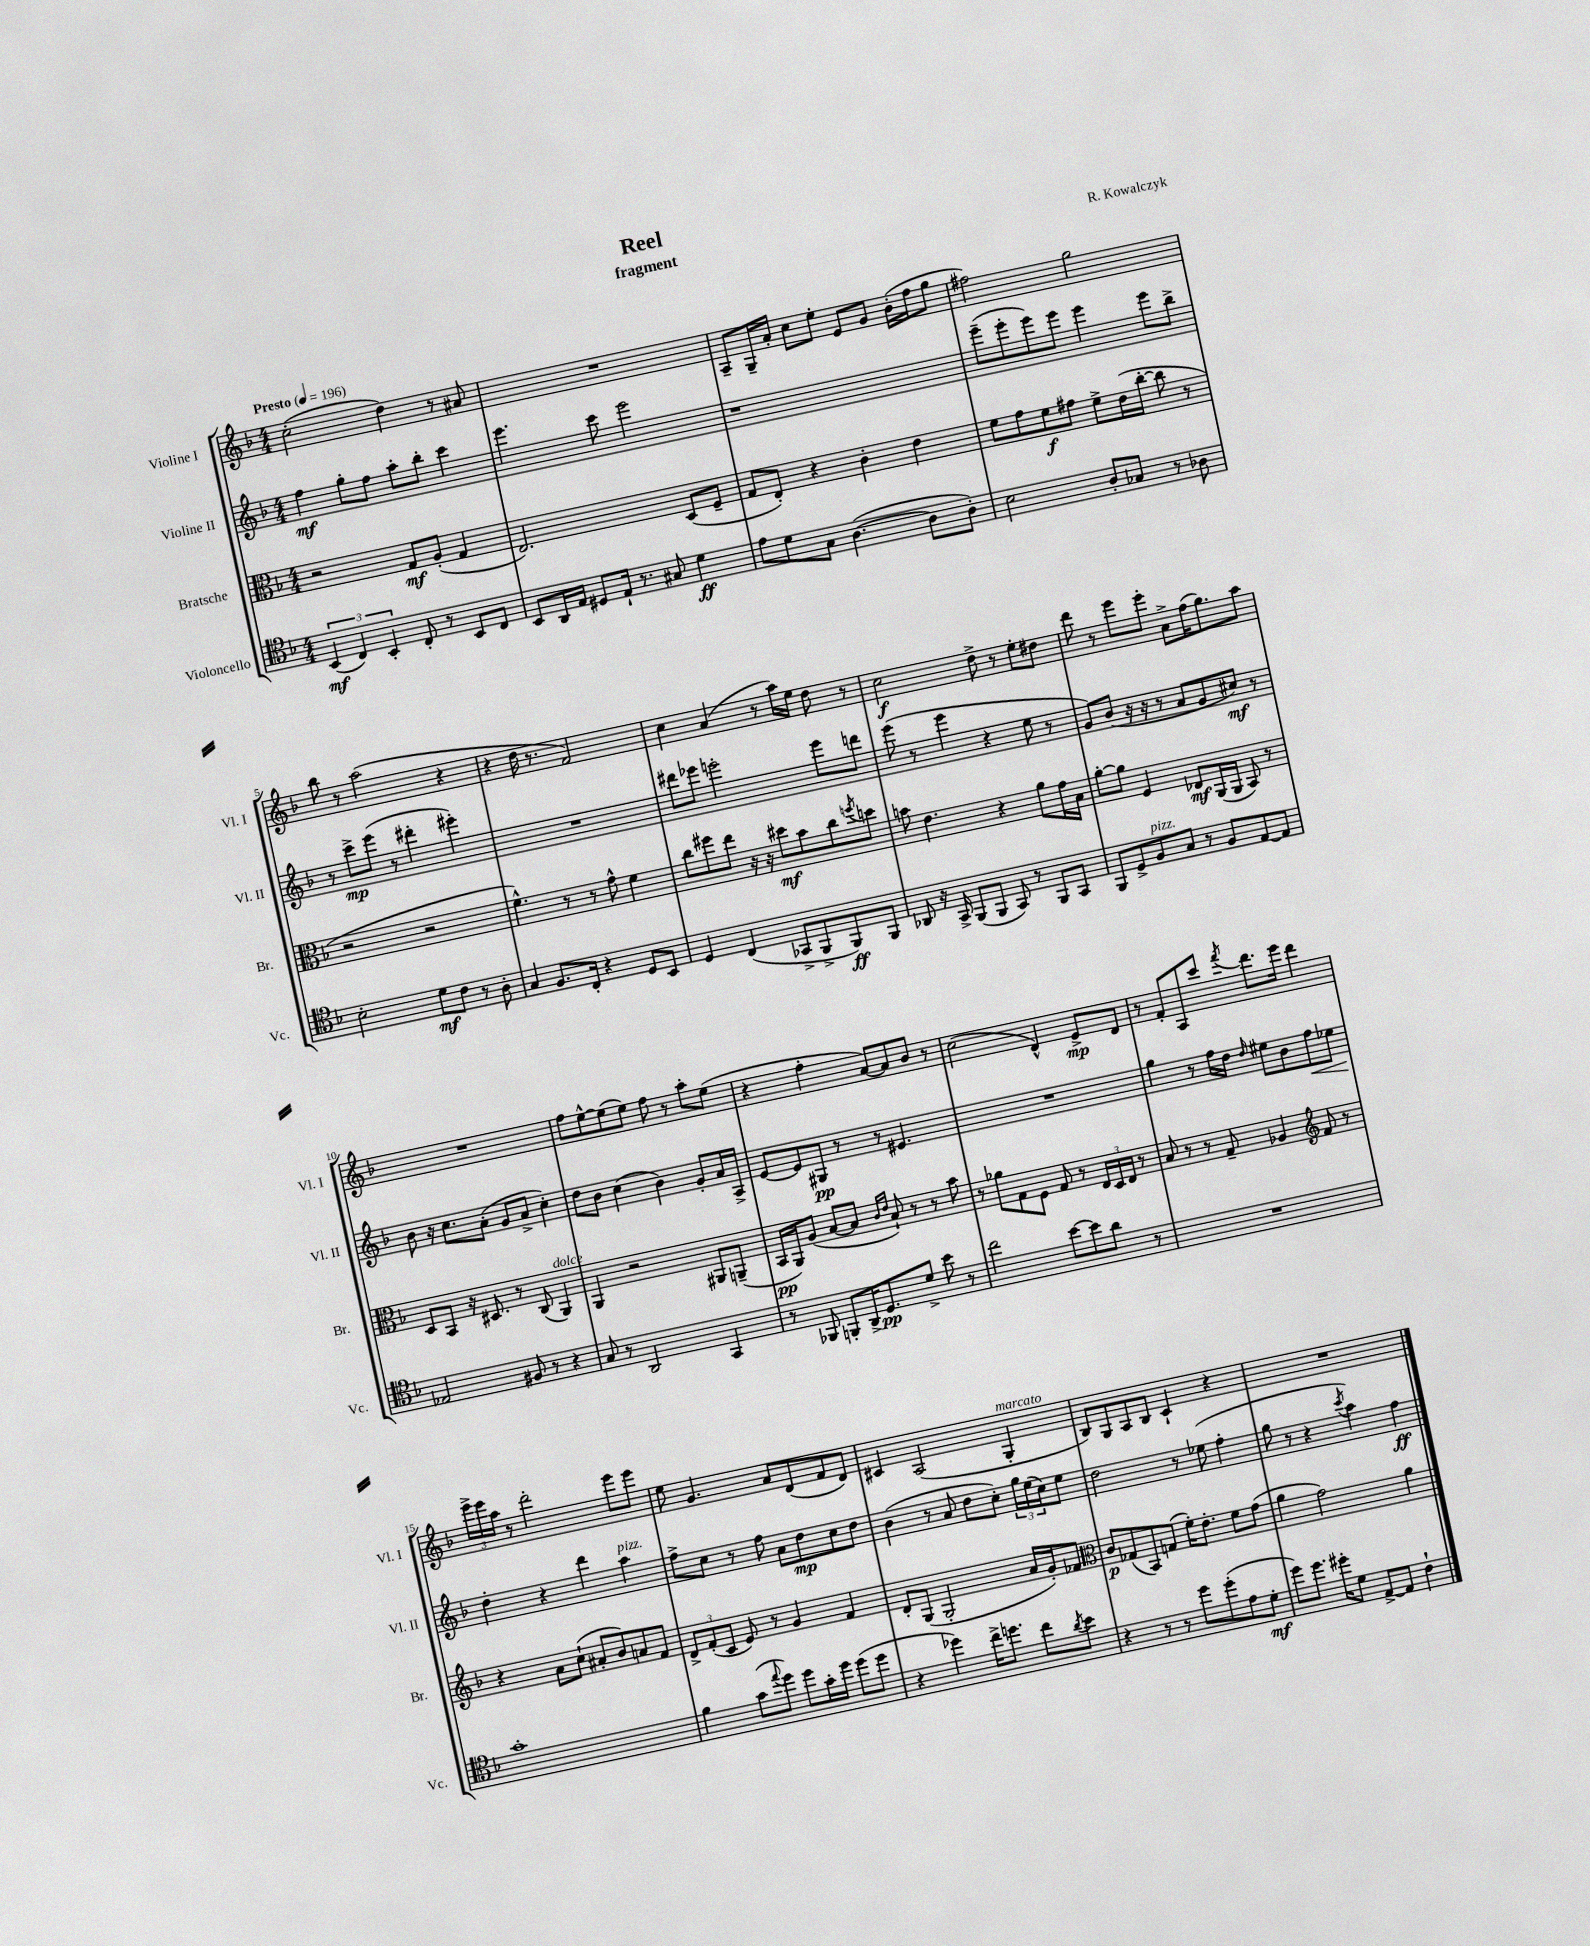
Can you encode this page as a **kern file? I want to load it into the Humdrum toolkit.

**kern	**dynam	**kern	**dynam	**kern	**dynam	**kern	**dynam
*part4	*part4	*part3	*part3	*part2	*part2	*part1	*part1
*staff4	*staff4	*staff3	*staff3	*staff2	*staff2	*staff1	*staff1
*I"Violoncello	*	*I"Bratsche	*	*I"Violine II	*	*I"Violine I	*
*I'Vc.	*	*I'Br.	*	*I'Vl. II	*	*I'Vl. I	*
*clefC4	*	*clefC3	*	*clefG2	*	*clefG2	*
*k[b-]	*	*k[b-]	*	*k[b-]	*	*k[b-]	*
*M4/4	*	*M4/4	*	*M4/4	*	*M4/4	*
*MM196	*	*MM196	*	*MM196	*	*MM196	*
=1	=1	=1	=1	=1	=1	=1	=1
!	!	!	!	!	!	!LO:TX:a:B:t=Presto	!
(6BB-/	mf	2r	.	4ff\	mf	(2cc'\	.
6C/)	.	.	.	.	.	.	.
.	.	.	.	8gg'\L	.	.	.
6BB-'/	.	.	.	.	.	.	.
.	.	.	.	8ff\J	.	.	.
8C'/	.	8G/L	mf	8aa'\L	.	4dd\)	.
8r	.	(8A'/J	.	8bb-'\J	.	.	.
8BB-/L	.	4G/	.	4ccc\	.	8r	.
8C/J	.	.	.	.	.	8a#X/	.
=2	=2	=2	=2	=2	=2	=2	=2
8BB-/L	.	2.E/)	.	4.eee\	.	1r	.
16AA/L	.	.	.	.	.	.	.
16E/JJ	.	.	.	.	.	.	.
8D#X/L	.	.	.	.	.	.	.
16E`/Jk	.	.	.	8ccc\	.	.	.
8.r	.	.	.	.	.	.	.
.	.	.	.	2eee\	.	.	.
8G#X/	.	.	.	.	.	.	.
4d\	ff	(8D/L	.	.	.	.	.
.	.	8F~/J	.	.	.	.	.
=3	=3	=3	=3	=3	=3	=3	=3
8e\L	.	8G/L	.	1r	.	8A~/L	.
8d\	.	8E'/J)	.	.	.	16G~/L	.
.	.	.	.	.	.	16a'/JJ	.
8G\J	.	4r	.	.	.	8cc\L	.
([4.A\	.	.	.	.	.	8ee'\J	.
.	.	4c'\	.	.	.	8e/L	.
.	.	.	.	.	.	8g/J	.
8A\L]	.	4e\	.	.	.	(16b-'\LL	.
.	.	.	.	.	.	16ff\J	.
8A'\J)	.	.	.	.	.	8gg\J	.
=4	=4	=4	=4	=4	=4	=4	=4
2B-\	.	8f\L	.	(8eee~\L	.	2ff#X\)	.
.	.	8g\	.	8eee'\	.	.	.
.	.	8f\	f	8eee\)	.	.	.
.	.	8g#X\J	.	8eee\J	.	.	.
8A'/L	.	8f^\L	.	4eee\	.	2gg\	.
8G-X/J	.	(16e\L	.	.	.	.	.
.	.	[16cc'\JJ	.	.	.	.	.
8r	.	8cc\]	.	8eee\L	.	.	.
8A-X\	.	8r	.	8bb-^\J	.	.	.
!!LO:LB:g=z
=5	=5	=5	=5	=5	=5	=5	=5
2B-'\	.	2r	.	8r	.	8bb-\	.
.	.	.	.	8ccc^\L	mp	8r	.
.	.	.	.	(8eee\J	.	(2aa\	.
.	.	.	.	8r	.	.	.
8d\L	mf	2r	.	4ddd#X'\	.	.	.
8c\J	.	.	.	.	.	.	.
8r	.	.	.	4eee#X'\)	.	4r	.
8A'\	.	.	.	.	.	.	.
=6	=6	=6	=6	=6	=6	=6	=6
4G/	.	4.f^^\)	.	1r	.	4r	.
8.F/L	.	.	.	.	.	16dd\	.
.	.	.	.	.	.	8.r	.
.	.	8r	.	.	.	.	.
16C'/Jk	.	.	.	.	.	.	.
4r	.	8r	.	.	.	2f/)	.
.	.	8g^^\	.	.	.	.	.
8D/L	.	4f\	.	.	.	.	.
8BB-/J	.	.	.	.	.	.	.
=7	=7	=7	=7	=7	=7	=7	=7
4D/	.	8cc\L	.	8ddd#X\L	.	4cc\	.
.	.	8ff#X\	.	8eee-X\J	.	.	.
(4C/	.	8ee\J	.	2eeen'\	.	(4a/	.
.	.	16r	.	.	.	.	.
.	.	16r	.	.	.	.	.
8GG-X^/L	.	8dd#X\L	mf	.	.	8r	.
8FF^/	.	8b-\	.	.	.	16aa\LL)	.
.	.	.	.	.	.	16ee\JJ	.
8FF/)	ff	8cc\	.	8eee\L	.	8dd\	.
.	.	8qffn/	.	.	.	.	.
8FF/J	.	8ddn\J	.	8dddn\J	.	8r	.
=8	=8	=8	=8	=8	=8	=8	=8
8AA-X/	.	8bn\	.	(8eee\	.	2cc\	f
16r	.	4.e\	.	8r	.	.	.
16GG^/	.	.	.	.	.	.	.
(8FF/L	.	.	.	4eee\	.	.	.
8FF/J	.	.	.	.	.	.	.
8GG/)	.	4r	.	4r	.	8dd^\	.
8r	.	.	.	.	.	8r	.
8FF/L	.	8a\L	.	8ee\	.	8ee'\L	.
8GG/J	.	16g\L	.	8r	.	8dd#X\J	.
.	.	16B-\JJ	.	.	.	.	.
=9	=9	=9	=9	=9	=9	=9	=9
8FF/L	.	[8a'\L	.	8g/L)	.	8ddd\	.
8D^/	.	8a\J]	.	(8b-/J	.	8r	.
!LO:TX:a:i:t=pizz.	!	!	!	!	!	!	!
8F/	.	4F/	.	16r	.	8eee\L	.
.	.	.	.	16r	.	.	.
8G/J	.	.	.	8r	.	8eee'\J	.
8r	.	8E-X/L	mf	8a/L	.	8a^\L	.
8F/L	.	(16AA/L	.	8g/	.	(16ff\K	.
.	.	16AA/JJ	.	.	.	8.gg\)	.
[8E/	.	8BB-/)	.	8cc#X/J)	mf	.	.
8E/J]	.	8r	.	8r	.	8aa\J	.
!!LO:LB:g=z
=10	=10	=10	=10	=10	=10	=10	=10
2E-X/	.	8D/L	.	8b-\	.	1r	.
.	.	8BB-/J	.	16r	.	.	.
.	.	.	.	8.cc\L	.	.	.
.	.	16r	.	.	.	.	.
.	.	8.D#X/	.	.	.	.	.
.	.	.	.	(8a'\J	.	.	.
8F#X/	.	8r	.	8g/L	.	.	.
8r	.	(8C/	.	8a^/J	.	.	.
!	!	!LO:TX:a:i:t=dolce	!	!	!	!	!
4r	.	4AA/)	.	4cc'\)	.	.	.
=11	=11	=11	=11	=11	=11	=11	=11
8G/	.	4AA/	.	8dd\L	.	8ff\L	.
8r	.	.	.	8b-\J	.	[8ee^^\	.
2AA/	.	2r	.	(4cc\	.	(8ee\]	.
.	.	.	.	.	.	8ee\J)	.
.	.	.	.	4b-\)	.	8ff\	.
.	.	.	.	.	.	8r	.
4GG/	.	8AA#X/L	.	8g'/L	.	8aa'\L	.
.	.	(8AAn~/J	.	16a/L	.	(8ee\J	.
.	.	.	.	16A^/JJ	.	.	.
=12	=12	=12	=12	=12	=12	=12	=12
8r	.	16BB-/LL	pp	[8e/L	.	4r	.
.	.	16AA/J)	.	.	.	.	.
8FF-X/	.	(8A/J	.	8e/]	.	.	.
8FFn'/L	.	[8B-/L	.	8G#X/J	pp	4ff'\	.
16AA^/K	.	8B-/J]	.	8r	.	.	.
8.D/	pp	.	.	.	.	.	.
.	.	16qqc/LL	.	.	.	.	.
.	.	16qqe/JJ	.	.	.	.	.
.	.	8B-`/)	.	8r	.	[8a/L)	.
8d^/J	.	8r	.	4.e#X/	.	8a/]	.
8b-\	.	8r	.	.	.	8b-/J	.
8r	.	8b-\	.	.	.	8r	.
=13	=13	=13	=13	=13	=13	=13	=13
2cc\	.	8r	.	1r	.	(2cc\	.
.	.	8a-X\L	.	.	.	.	.
.	.	8G\	.	.	.	.	.
.	.	8F\J	.	.	.	.	.
[8b-\L	.	8G/	.	.	.	4d^^/)	.
8b-\]	.	8r	.	.	.	.	.
8a\J	.	24E/LL	.	.	.	8e^/L	mp
.	.	24D/	.	.	.	.	.
.	.	24E/JJ	.	.	.	.	.
8r	.	8r	.	.	.	8d/J	.
=14	=14	=14	=14	=14	=14	=14	=14
1r	.	8B-/	.	4gg\	.	8r	.
.	.	8r	.	.	.	8f'/L	.
.	.	8r	.	8r	.	8A/	.
.	.	8G~/	.	16ff\LL	.	8ccc/J	.
.	.	.	.	16dd\JJ	.	.	.
.	.	.	.	16qqdd/	.	8qfff/	.
.	.	4A-X/	.	8ee#X\L	.	8.ddd\L	.
.	.	.	.	8b-\	.	.	.
.	.	.	.	.	.	16eee\Jk	.
*	*	*clefG2	*	*	*	*	*
!	!	!	!	!	!LO:HP:b	!	!
.	.	8f/	.	8ff\	<	4ddd\	.
.	.	8r	.	8ee-X\J	.	.	.
!!LO:LB:g=z
=15	=15	=15	=15	=15	=15	=15	=15
1g'	.	4r	.	4dd'\	.	24eee^\LL	.
.	.	.	.	.	.	24eee\	.
.	.	.	.	.	.	24aa\JJ	.
.	.	.	.	.	.	8r	.
.	.	8a\L	.	4r	[	2ddd'\	.
.	.	(8cc`\J	.	.	.	.	.
.	.	8a#X'/L	.	4ddd\	.	.	.
.	.	8b-/)	.	.	.	.	.
!	!	!	!	!LO:TX:a:i:t=pizz.	!	!	!
.	.	8an/	.	4aa\	.	8eee\L	.
.	.	8f/J	.	.	.	8eee\J	.
=16	=16	=16	=16	=16	=16	=16	=16
4f\	.	12d^/L	.	8ff^\L	.	8ee\	.
.	.	(12f'/	.	.	.	.	.
.	.	.	.	8cc\J	.	4.g/	.
.	.	12c/J	.	.	.	.	.
(8g\L	.	8e/)	.	8r	.	.	.
8qqee/	.	.	.	.	.	.	.
8dd\J)	.	8r	.	8ff\	.	.	.
8dd\L	.	4g/	.	8a\L	.	8a/L	.
16g'\L	.	.	.	8dd\	mp	(8d/	.
16dd\JJ	.	.	.	.	.	.	.
(8dd\L	.	4f/	.	8cc\	.	8f/	.
8dd\J	.	.	.	8dd\J	.	8d/J)	.
=17	=17	=17	=17	=17	=17	=17	=17
4r	.	8d'/L	.	(4b-\	.	4c#X/	.
.	.	(8G/J	.	.	.	.	.
4dd-X\)	.	2G'/	.	8r	.	(2A/	.
.	.	.	.	8a/	.	.	.
16cc^\KL	.	.	.	8dd\L	.	.	.
8.ddn\J	.	.	.	.	.	.	.
.	.	.	.	8cc'\J)	.	.	.
!	!	!	!	!	!	!LO:TX:a:i:t=marcato	!
8cc\L	.	16a/LL	.	24gg\LL	.	4G'/	.
.	.	.	.	(24ee\	.	.	.
.	.	16g'/J)	.	.	.	.	.
.	.	.	.	24cc\J)	.	.	.
8qa/	.	.	.	.	.	.	.
8b-\J	.	8f-X/J	.	8ee\J	.	.	.
=18	=18	=18	=18	=18	=18	=18	=18
*	*	*clefC3	*	*	*	*	*
4r	.	8c/L	p	2dd\	.	8B-/L)	.
.	.	(8G-X/	.	.	.	8G/	.
8r	.	8BB-/)	.	.	.	8A/	.
8r	.	(8Gn/J	.	.	.	8B-/J	.
8dd\L	.	16f'\KL)	.	8r	.	4c`/	.
.	.	8.e'\J	.	.	.	.	.
(8dd'\	.	.	.	(8ee-X\	.	.	.
8e\	.	8f\L	.	4ff'\	.	4r	.
8d'\J	mf	(8g\J	.	.	.	.	.
=19	=19	=19	=19	=19	=19	=19	=19
8dd\L)	.	4a\	.	8gg\	.	1r	.
8.dd\J	.	.	.	8r	.	.	.
.	.	2g\)	.	4r	.	.	.
16dd#X'\KL	.	.	.	.	.	.	.
8d\J	.	.	.	.	.	.	.
.	.	.	.	8qccc/	.	.	.
[8E^/L	.	.	.	4aa\)	.	.	.
8E/J]	.	.	.	.	.	.	.
4c`\	.	4a\	.	4ff\	ff	.	.
==	==	==	==	==	==	==	==
*-	*-	*-	*-	*-	*-	*-	*-
